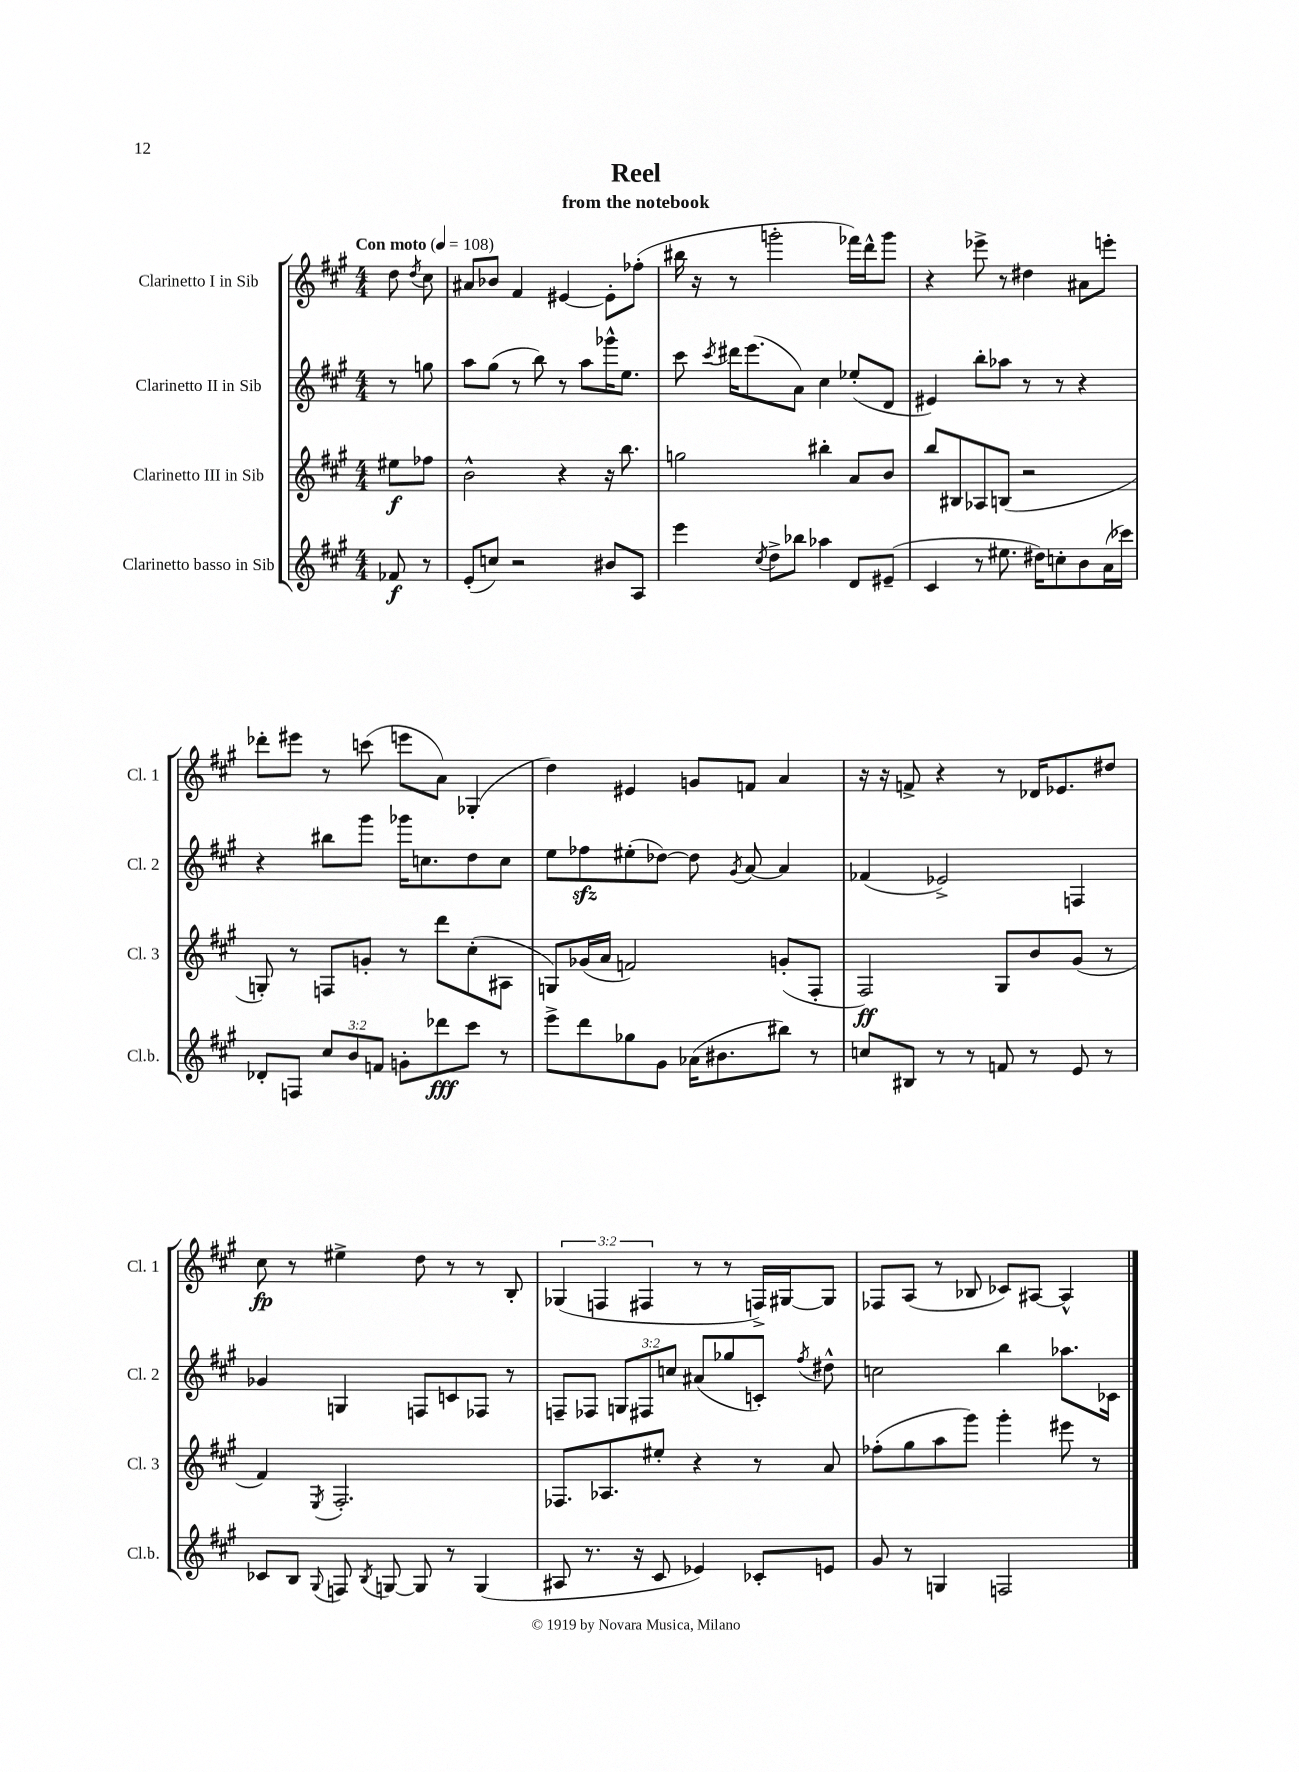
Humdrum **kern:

**kern	**kern	**kern	**kern
*staff4	*staff3	*staff2	*staff1
*clefG2	*clefG2	*clefG2	*clefG2
*k[f#c#g#]	*k[f#c#g#]	*k[f#c#g#]	*k[f#c#g#]
*M4/4	*M4/4	*M4/4	*M4/4
*MM108	*MM108	*MM108	*MM108
8f-/	8ee#\L	8r	8dd\
.	.	.	8qdd/
8r	8ff-\J	8gg\	8cc#\
=	=	=	=
(8e'/L	2b^^\	8aa\L	8a#/L
8cc/J)	.	(8gg#\J	8b-/J
2r	.	8r	4f#/
.	.	8bb\)	.
.	4r	8r	[4e#/
.	.	8aa\L	.
8b#/L	16r	16ggg-^^\K	8e#'\]L
.	8.bb\	8.ee\J	.
8A/J	.	.	(8ff-'\J
=	=	=	=
4eee\	2gg\	8ccc#\	16bb#\
.	.	.	16r
.	.	8qccc#/	.
.	.	16ddd#\LK	8r
.	.	(8.eee\	.
8qcc#/	.	.	.
8dd^\L	.	.	2ggg'\
8bb-\J	.	8a\J)	.
4aa-\	4bb#'\	4cc#\	.
8d/L	8a/L	(8ee-'/L	16fff-\LL)
.	.	.	16ddd^^\J
(8e#~/J	8b/J	8d/J	8ggg\J
=	=	=	=
4c#/	8bb/L	4e#/)	4r
.	8B#/	.	.
8r	8A-/	8bb'\L	8eee-^\
8.ee#\	(8B/J	8aa-\J	8r
.	2r	8r	4dd#\
16dd#\LK)	.	.	.
8cc'\	.	8r	.
8b\	.	4r	8a#\L
(16a\L	.	.	8eee'\J
16ccc-\JJ)	.	.	.
=	=	=	=
8d-'/L	8G'/)	4r	8ddd-'\L
8F/J	8r	.	8eee#\J
12cc#/L	8F/L	8bb#\L	8r
12b/	.	.	.
.	8g'/J	8ggg#\J	(8ccc\
12f/J	.	.	.
8g'\L	8r	16ggg-\LK	8eee\L
.	.	8.cc\	.
8ddd-\	8ddd\L	.	8a\J)
8ccc#\J	(8cc#'\	8dd\	(4G-'/
8r	8A#\J	8cc\J	.
=	=	=	=
8eee^\L	8G/L)	8ee\L	4dd\)
8ddd\	(16g-/L	8ff-\	.
.	16a/JJ	.	.
8gg-\	2f/)	(8ee#'\	4e#/
8g#\J	.	[8dd-\J)	.
(16a-\LK	.	8dd-\]	8g/L
8.b#\	.	.	.
.	.	8qg#/	.
.	.	[8a/	8f/J
8bb#\J)	(8g'/L	4a/]	4a/
8r	8F#'/J	.	.
=	=	=	=
8cc/L	2F#/)	(4f-/	16r
.	.	.	16r
8B#/J	.	.	8f^/
8r	.	2e-^/)	4r
8r	.	.	.
8f/	8G#/L	.	8r
8r	8b/	.	16d-/LK
.	.	.	8.e-/
8e/	(8g#/J	4F/	.
8r	8r	.	8dd#/J
=	=	=	=
8c-/L	4f#/)	4g-/	8cc#\
8B/J	.	.	8r
8qqG#/	8qE/	.	.
8F/	2.F#'/	4G/	4ee#^\
8qB/	.	.	.
[8G/	.	.	.
8G/]	.	8F/L	8dd\
8r	.	8c/	8r
(4G/	.	8F-/J	8r
.	.	8r	8B'/
=	=	=	=
8A#/	8.F-/L	8F~/L	(6G-/
8.r	.	8F-/J	.
.	.	.	6F/
.	8.A-/	.	.
.	.	12G/L	.
16r	.	.	.
.	.	12F#/	6F#/
8c#/	8ee#'/J	.	.
.	.	12cc/J	.
4e-/)	4r	(8a#/L	8r
.	.	8gg-/	8r
8c-'/L	8r	8c'/J)	16F^/LL)
.	.	.	[16G#/J
.	.	8qff#/	.
8e/J	8a/	8dd#^^\	8G#/]J
=	=	=	=
8g#/	(8ff-'\L	2cc\	8F-/L
8r	8gg#\	.	(8A/J
4G/	8aa\	.	8r
.	8ggg#\J)	.	8B-/
2F/	4ggg#'\	4bb\	8c-/L)
.	.	.	[8A#/J
.	8eee#\	8.aa-\L	4A#^^/]
.	8r	.	.
.	.	16c-\Jk	.
==	==	==	==
*-	*-	*-	*-
